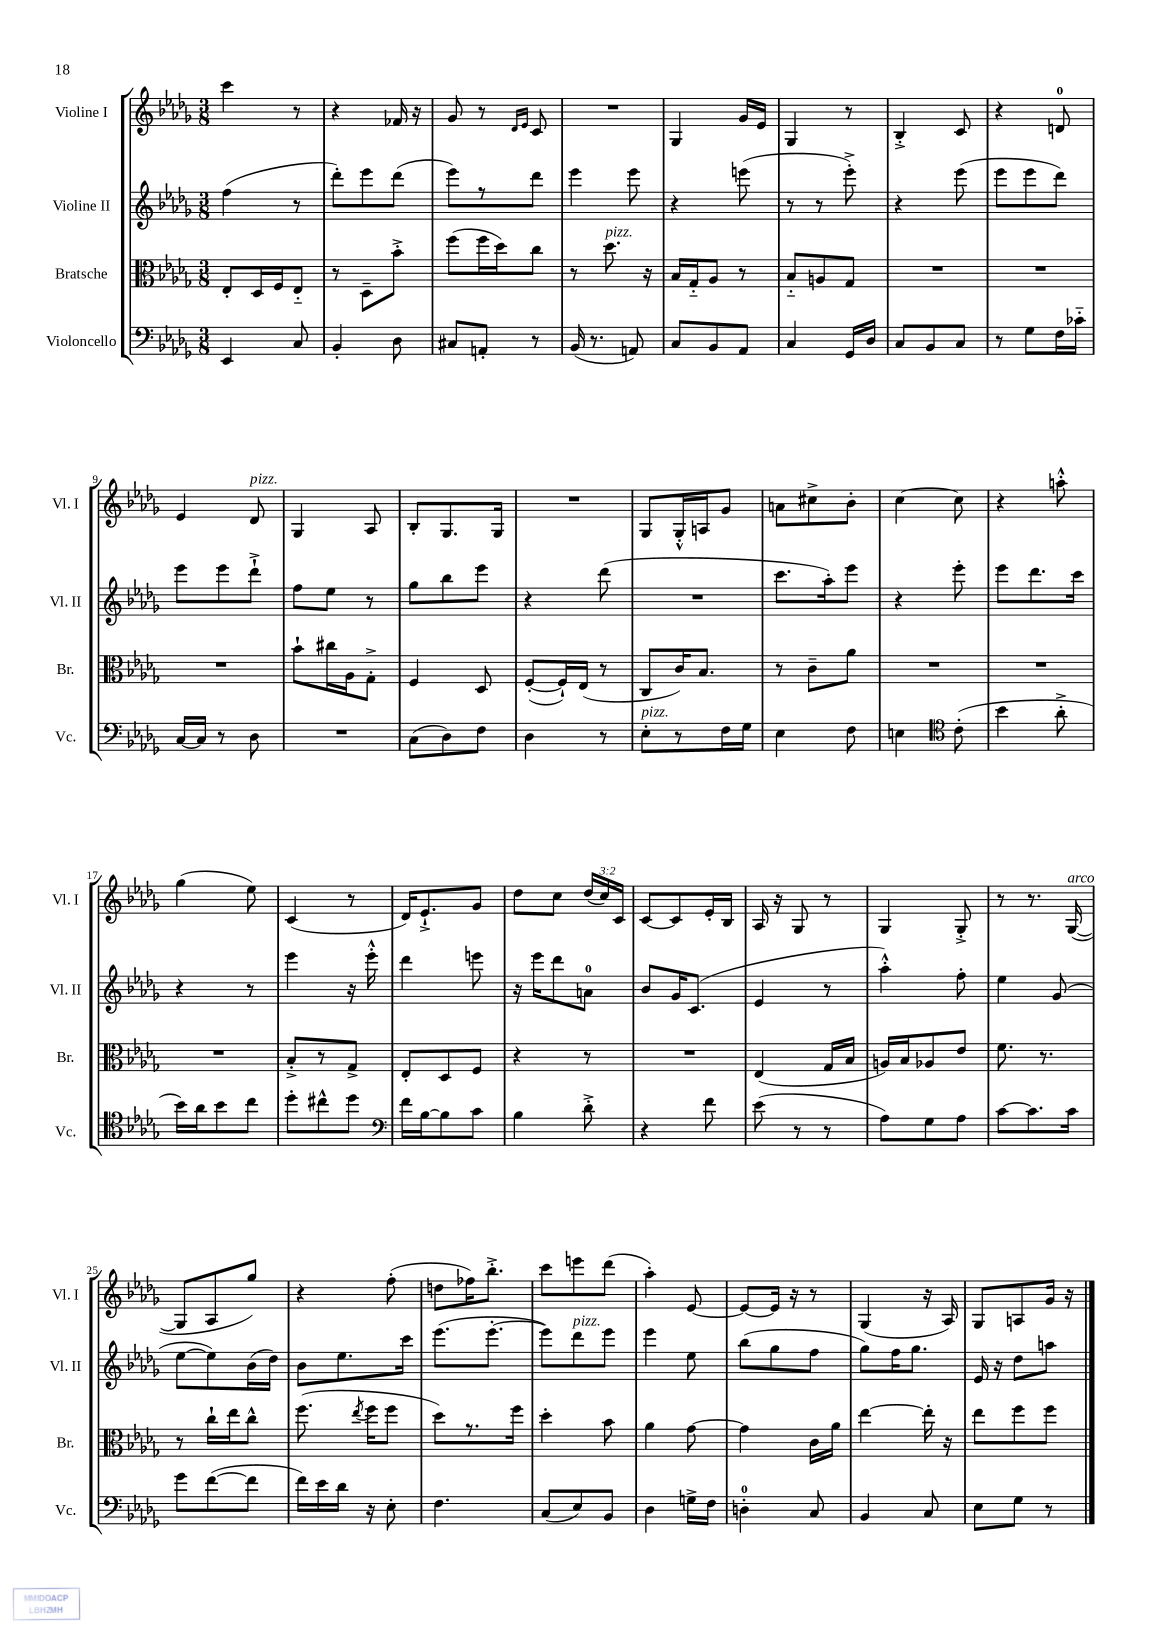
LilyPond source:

<<
\new StaffGroup <<
\new Staff = "s0" \with { instrumentName = "Violine I" shortInstrumentName = "Vl. I" } {
    \clef treble \key des \major \numericTimeSignature \time 3/8 \override Staff.TupletNumber.text = #tuplet-number::calc-fraction-text
    \autoBeamOff c'''4 r8 |
    r4 fes'16 r16 |
    ges'8 r8 \grace { des'16[ ees'16] } c'8 |
    R4. |
    ges4 ges'16[ ees'16] |
    ges4 r8 |
    bes4-.-> c'8 |
    r4 d'8-0 |
    ees'4 des'8^\markup { \italic "pizz." } |
    ges4 aes8 |
    bes8[-. ges8. ges16] |
    R4. |
    ges8[ ges16-.-^ a16 ges'8] |
    a'8[ cis''8-> bes'8]-. |
    c''4~ c''8 |
    r4 a''8-.-^ |
    ges''4( ees''8) |
    c'4( r8 |
    des'16[) ees'8.-!-> ges'8] |
    des''8[ c''8] \tuplet 3/2 { des''16[( c''16) c'16] } |
    c'8[~ c'8 ees'16-. bes16] |
    aes16 r16 ges8 r8 |
    ges4 ges8-.-> |
    r8 r8. ges16~^\markup { \italic "arco" }( |
    ges8[ aes8 ges''8]) |
    r4 f''8-.( |
    d''8[ fes''16) bes''8.]-.-> |
    c'''8[ e'''8 des'''8]( |
    aes''4-.) ees'8~ |
    ees'8[~ ees'16] r16 r8 |
    ges4( r16 aes16) |
    ges8[ a8 ges'16] r16 \bar "|." |
}
\new Staff = "s1" \with { instrumentName = "Violine II" shortInstrumentName = "Vl. II" } {
    \clef treble \key des \major \numericTimeSignature \time 3/8
    \autoBeamOff f''4( r8 |
    des'''8[-.) ees'''8 des'''8]( |
    ees'''8[) r8 des'''8] |
    ees'''4 ees'''8 |
    r4 e'''8( |
    r8 r8 ees'''8-.->) |
    r4 ees'''8( |
    ees'''8[ ees'''8 des'''8]) |
    ees'''8[ ees'''8 des'''8]-!-> |
    f''8[ ees''8] r8 |
    ges''8[ bes''8 ees'''8] |
    r4 des'''8( |
    R4. |
    c'''8.[ aes''16-.) ees'''8] |
    r4 ees'''8-. |
    ees'''8[ des'''8. c'''16] |
    r4 r8 |
    ees'''4 r16 ees'''16-.-^ |
    des'''4 e'''8 |
    r16 ees'''16[ des'''8 a'8]-0 |
    bes'8[ ges'16 c'8.]( |
    ees'4 r8 |
    aes''4-.-^) f''8-. |
    ees''4 ges'8( |
    ees''8[~ ees''8) bes'16( des''16]) |
    bes'8[ ees''8. c'''16] |
    ees'''8.[( ees'''8.]~-. |
    ees'''8[) des'''8^\markup { \italic "pizz." } ees'''8] |
    ees'''4 ees''8 |
    bes''8[( ges''8 f''8] |
    ges''8[) f''16 ges''8.] |
    ees'16 r16 des''8[ a''8] \bar "|." |
}
\new Staff = "s2" \with { instrumentName = "Bratsche" shortInstrumentName = "Br." } {
    \clef alto \key des \major \numericTimeSignature \time 3/8
    \autoBeamOff ees8[-. des16 f16 ees8]-_ |
    r8 des8[-- bes'8]-.-> |
    f''8[( f''16 des''16) c''8] |
    r8 des''8.^\markup { \italic "pizz." } r16 |
    bes16[ ges16-_ aes8] r8 |
    bes8[-_ a8 ges8] |
    R4. |
    R4. |
    R4. |
    bes'8[-! cis''16 aes16 ges8]-.-> |
    f4 des8 |
    f8[~-.( f16-!) ees16]( r8 |
    c8[ c'16) bes8.] |
    r8 c'8[-- aes'8] |
    R4. |
    R4. |
    R4. |
    bes8[-.-> r8 ges8]-> |
    ees8[-. des8 f8] |
    r4 r8 |
    R4. |
    ees4( ges16[ bes16] |
    a16[) bes16 aes8 ees'8] |
    f'8. r8. |
    r8 c''16[-! ees''16 c''8]-^ |
    f''8.( \acciaccatura { ees''8 } f''16[ f''8] |
    des''8[) r8. f''16] |
    des''4-. bes'8 |
    aes'4 ges'8~ |
    ges'4 c'16[ aes'16] |
    ees''4~ ees''16-. r16 |
    ees''8[ f''8 f''8] \bar "|." |
}
\new Staff = "s3" \with { instrumentName = "Violoncello" shortInstrumentName = "Vc." } {
    \clef bass \key des \major \numericTimeSignature \time 3/8
    \autoBeamOff ees,4 c8 |
    bes,4-. des8 |
    cis8[ a,8]-. r8 |
    bes,16( r8. a,8) |
    c8[ bes,8 aes,8] |
    c4 ges,16[ des16] |
    c8[ bes,8 c8] |
    r8 ges8[ f16 ces'16]-_ |
    c16[~ c16] r8 des8 |
    R4. |
    c8[( des8) f8] |
    des4 r8 |
    ees8[-.^\markup { \italic "pizz." } r8 f16 ges16] |
    ees4 f8 |
    e4 \clef tenor c'8-.( |
    bes'4 aes'8-.-> |
    bes'16[) aes'16 bes'8 c''8] |
    des''8[-. cis''8-^ des''8] |
    \clef bass f'16[ bes16~ bes8 c'8] |
    bes4 des'8-.-> |
    r4 f'8 |
    ees'8( r8 r8 |
    aes8[) ges8 aes8] |
    c'8[~ c'8. c'16] |
    ges'8[ f'8~( f'8] |
    f'16[) ees'16 des'16] r16 ees8-. |
    f4. |
    c8[( ees8) bes,8] |
    des4 g16[-> f16] |
    d4-0-. c8 |
    bes,4 c8 |
    ees8[ ges8] r8 \bar "|." |
}
>>
>>
